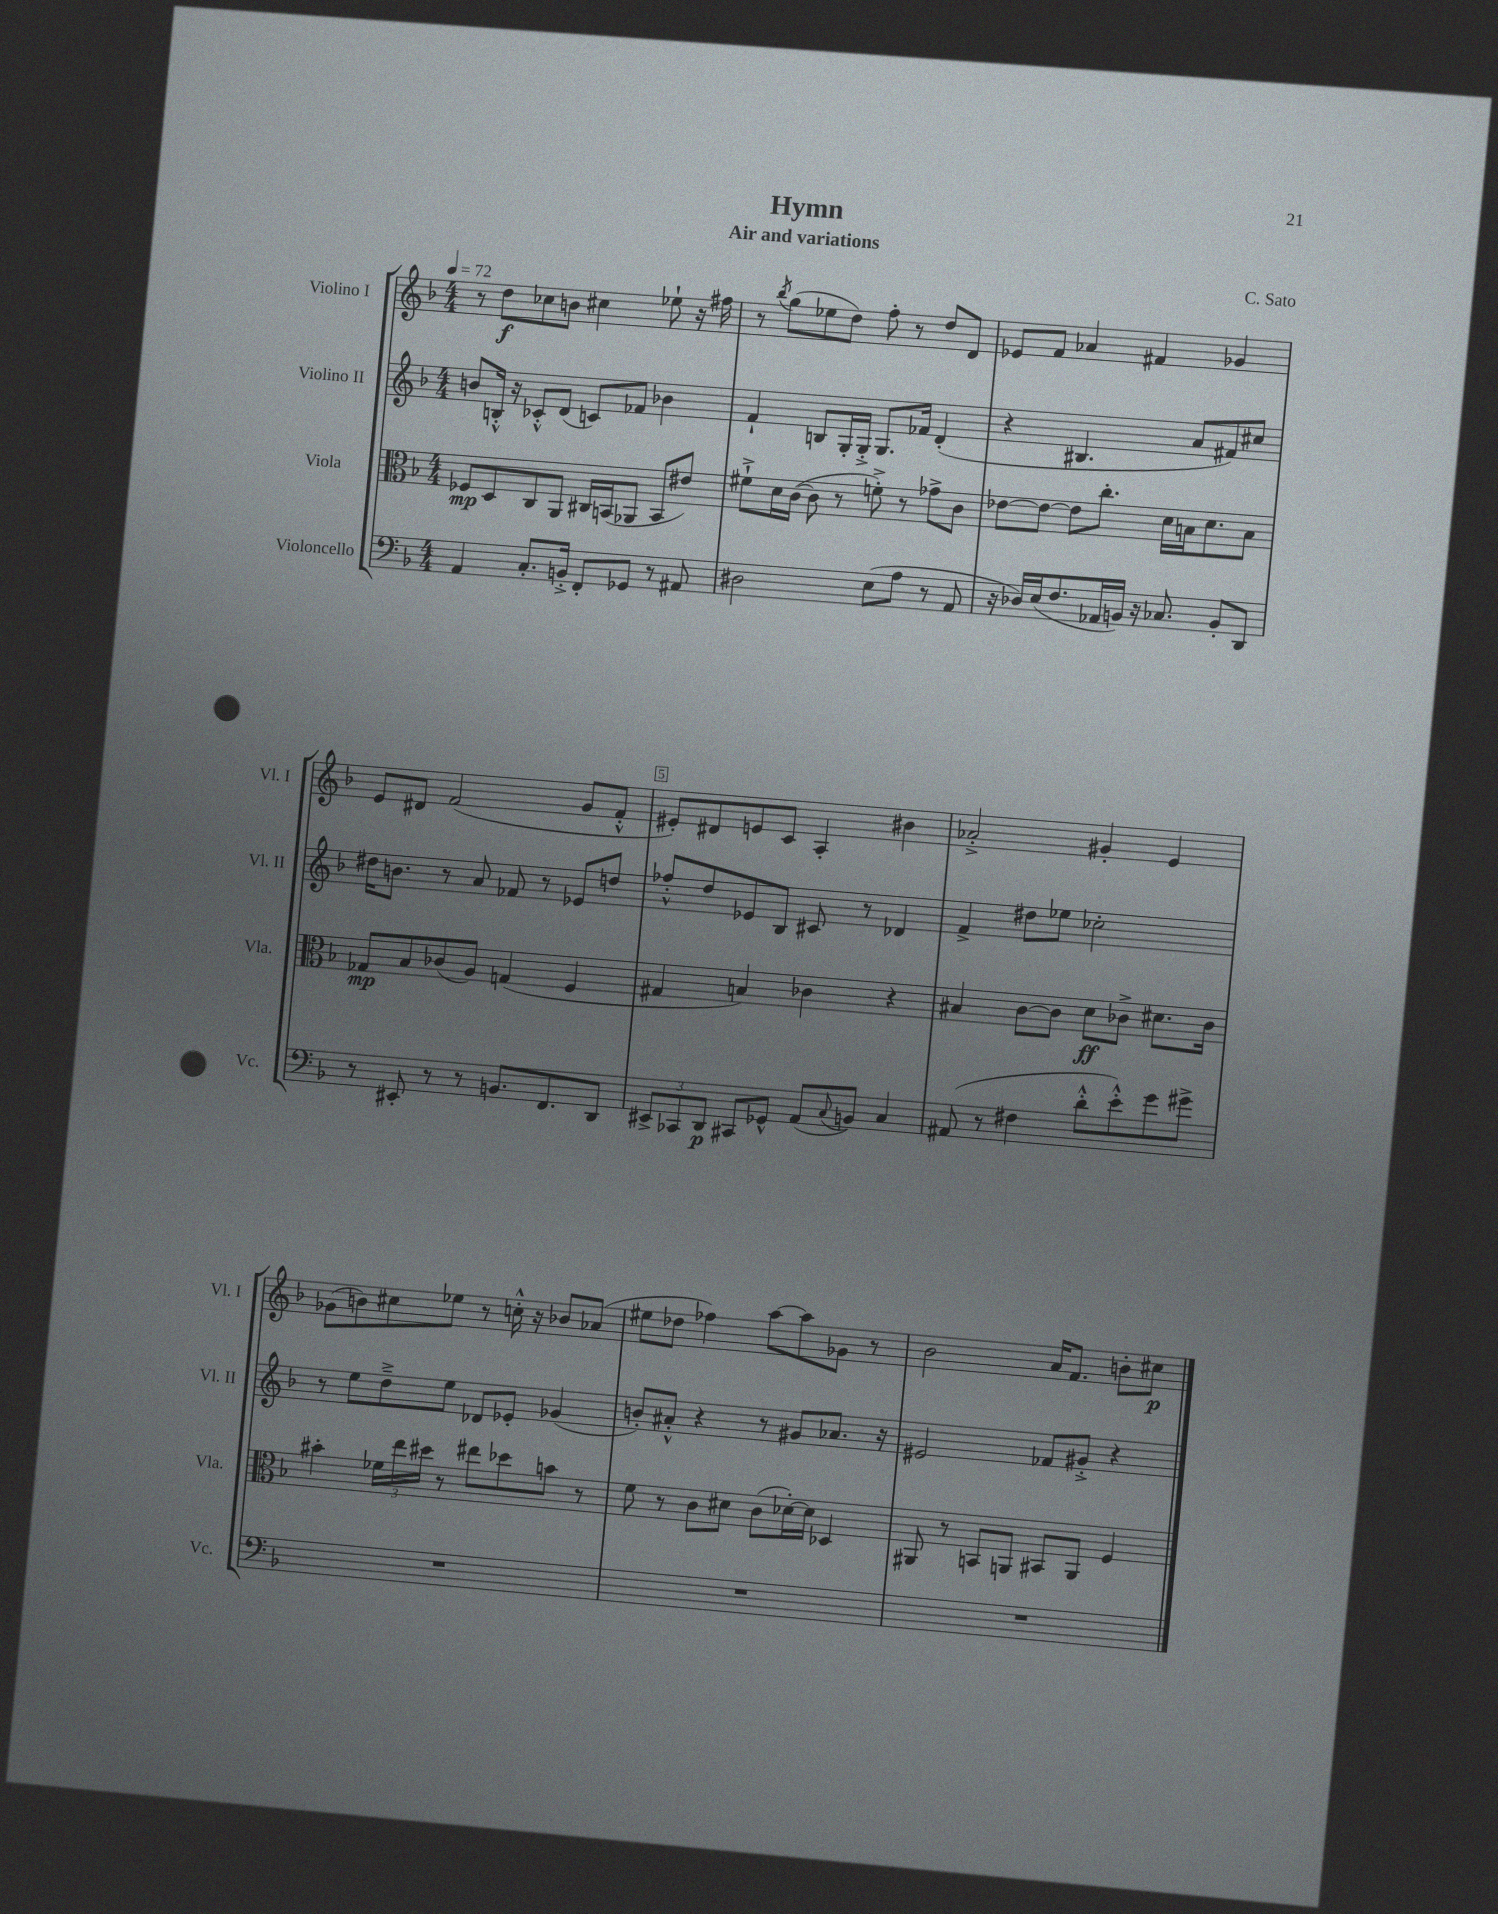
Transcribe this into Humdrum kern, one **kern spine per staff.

**kern	**dynam	**kern	**dynam	**kern	**kern	**dynam
*part4	*part4	*part3	*part3	*part2	*part1	*part1
*staff4	*staff4	*staff3	*staff3	*staff2	*staff1	*staff1
*I"Violoncello	*	*I"Viola	*	*I"Violino II	*I"Violino I	*
*I'Vc.	*	*I'Vla.	*	*I'Vl. II	*I'Vl. I	*
*clefF4	*	*clefC3	*	*clefG2	*clefG2	*
*k[b-]	*	*k[b-]	*	*k[b-]	*k[b-]	*
*M4/4	*	*M4/4	*	*M4/4	*M4/4	*
*MM72	*	*MM72	*	*MM72	*MM72	*
=1	=1	=1	=1	=1	=1	=1
4AA/	.	8F-X/L	mp	8bn/L	8r	.
.	.	8D/	.	16Bn'^^/Jk	8dd\L	f
.	.	.	.	16r	.	.
8.C'/L	.	8C/	.	8c-X'^^/L	8cc-X\	.
.	.	8AA/J	.	(8d/J	8bn\J	.
16BBn'^/Jk	.	.	.	.	.	.
8FF'/L	.	16C#X/LL	.	8cn/L)	4cc#X\	.
.	.	(16BBn/J	.	.	.	.
8GG-X/J	.	8AA-X/J	.	8f-X/J	.	.
8r	.	8BB/L	.	4b-X\	8ee-X`\	.
8AA#X/	.	8e#X/J)	.	.	16r	.
.	.	.	.	.	16ff#X\	.
=2	=2	=2	=2	=2	=2	=2
2D#X\	.	8f#X`^\L	.	4f`/	8r	.
.	.	.	.	.	8qbb-/	.
.	.	16d\L	.	.	(8gg\L	.
.	.	([16c\JJ	.	.	.	.
.	.	8c\]	.	8Bn/L	8ee-X\	.
.	.	8r	.	16G'/L	8dd\J)	.
.	.	.	.	16G'^/JJ	.	.
(8E\L	.	8fn'^\)	.	8.G/L	8ff'\	.
8A\J	.	8r	.	.	8r	.
.	.	.	.	16f-X/Jk	.	.
8r	.	8g-X^\L	.	(4d'/	8dd/L	.
8AA/	.	8c\J	.	.	8d/J	.
=3	=3	=3	=3	=3	=3	=3
16r	.	[8e-X\L	.	4r	8e-X/L	.
16D-X/LL)	.	.	.	.	.	.
(16E/J	.	8e-\J_	.	.	8f/J	.
8.F/	.	.	.	.	.	.
.	.	8e-\L]	.	4.B#X/	4a-X/	.
16AA-X/L	.	8.cc'\J	.	.	.	.
16BBn/JJ)	.	.	.	.	.	.
16r	.	.	.	.	4f#X/	.
8.C-X/	.	16d\LL	.	.	.	.
.	.	16Bn\J	.	8a/L	.	.
.	.	8.d\	.	.	.	.
8BB'/L	.	.	.	8f#X/)	4g-X/	.
8DD/J	.	8B\J	.	8cc#X/J	.	.
!!LO:LB:g=z
=4	=4	=4	=4	=4	=4	=4
8r	.	8G-X/L	mp	16dd#X\KL	8e/L	.
.	.	.	.	8.bn\J	.	.
8EE#X'/	.	8B-/	.	.	8d#X/J	.
8r	.	(8c-X/	.	8r	(2f/	.
8r	.	8A/J)	.	8a/	.	.
8.BBn/L	.	(4Gn/	.	8f-X/	.	.
.	.	.	.	8r	.	.
8.FF/	.	.	.	.	.	.
.	.	4F/	.	8e-X/L	8g/L	.
8DD/J	.	.	.	8ddn/J	8f'^^/J	.
=5	=5	=5	=5	=5	=5	=5
12EE#X^/L	.	4G#X/	.	8ff-X'^^/L	8e#X'/L)	.
12CC-X/	.	.	.	.	.	.
.	.	.	.	8dd/	8d#X/	.
12DD/J	p	.	.	.	.	.
8CC#X/L	.	4Bn/)	.	8e-X/	8en/	.
8GG-X^^/J	.	.	.	8B-/J	8c/J	.
(8AA/L	.	4c-X\	.	8c#X/	4A'/	.
8qqC/	.	.	.	.	.	.
8BBn/J)	.	.	.	8r	.	.
4C/	.	4r	.	4d-X/	4b#X\	.
=6	=6	=6	=6	=6	=6	=6
(8AA#X/	.	4B#X/	.	4f^/	2a-X'^/	.
8r	.	.	.	.	.	.
4F#X\	.	[8c\L	.	8dd#X\L	.	.
.	.	8c\J]	.	8ee-X\J	.	.
8d'^^\L	.	8d\L	ff	2cc-X'\	4g#X'/	.
8e'^^\)	.	8c-X^\J	.	.	.	.
8g\	.	8.d#X\L	.	.	4e/	.
8g#X^\J	.	.	.	.	.	.
.	.	16c-\Jk	.	.	.	.
!!LO:LB:g=z
=7	=7	=7	=7	=7	=7	=7
1r	.	4b#X'\	.	8r	(8g-X\L	.
.	.	.	.	8ee\L	8bn\)	.
.	.	24f-X\LL	.	8dd~^\	8cc#X\	.
.	.	24ee\	.	.	.	.
.	.	24dd#X\JJ	.	.	.	.
.	.	8r	.	8ee\J	8ee-X\J	.
.	.	8ee#X\L	.	8d-X/L	8r	.
.	.	8dd-X\	.	8e-X'/J	16ccn'^^\	.
.	.	.	.	.	16r	.
.	.	8bn\J	.	(4g-X/	8b-X/L	.
.	.	8r	.	.	(8a-X/J	.
=8	=8	=8	=8	=8	=8	=8
1r	.	8f\	.	8bn'/L)	8ee#X\L	.
.	.	8r	.	8a#X'^^/J	8dd-X\J	.
.	.	8c\L	.	4r	4ff-X\)	.
.	.	8d#X\J	.	.	.	.
.	.	(8c\L	.	8r	[8aa\L	.
.	.	[16d-X'\L)	.	8g#X/L	8aa\]	.
.	.	16d-\JJ]	.	.	.	.
.	.	4D-X/	.	8.a-X/J	8g-X\J	.
.	.	.	.	.	8r	.
.	.	.	.	16r	.	.
=9	=9	=9	=9	=9	=9	=9
1r	.	8AA#X/	.	2e#X/	2b-\	.
.	.	8r	.	.	.	.
.	.	8BBn/L	.	.	.	.
.	.	8AAn/J	.	.	.	.
.	.	8BB#X/L	.	8f-X/L	16a/KL	.
.	.	.	.	.	8.f/J	.
.	.	8AA/J	.	8g#X'^/J	.	.
.	.	4F/	.	4r	8bn'\L	.
.	.	.	.	.	8cc#X\J	p
==	==	==	==	==	==	==
*-	*-	*-	*-	*-	*-	*-
